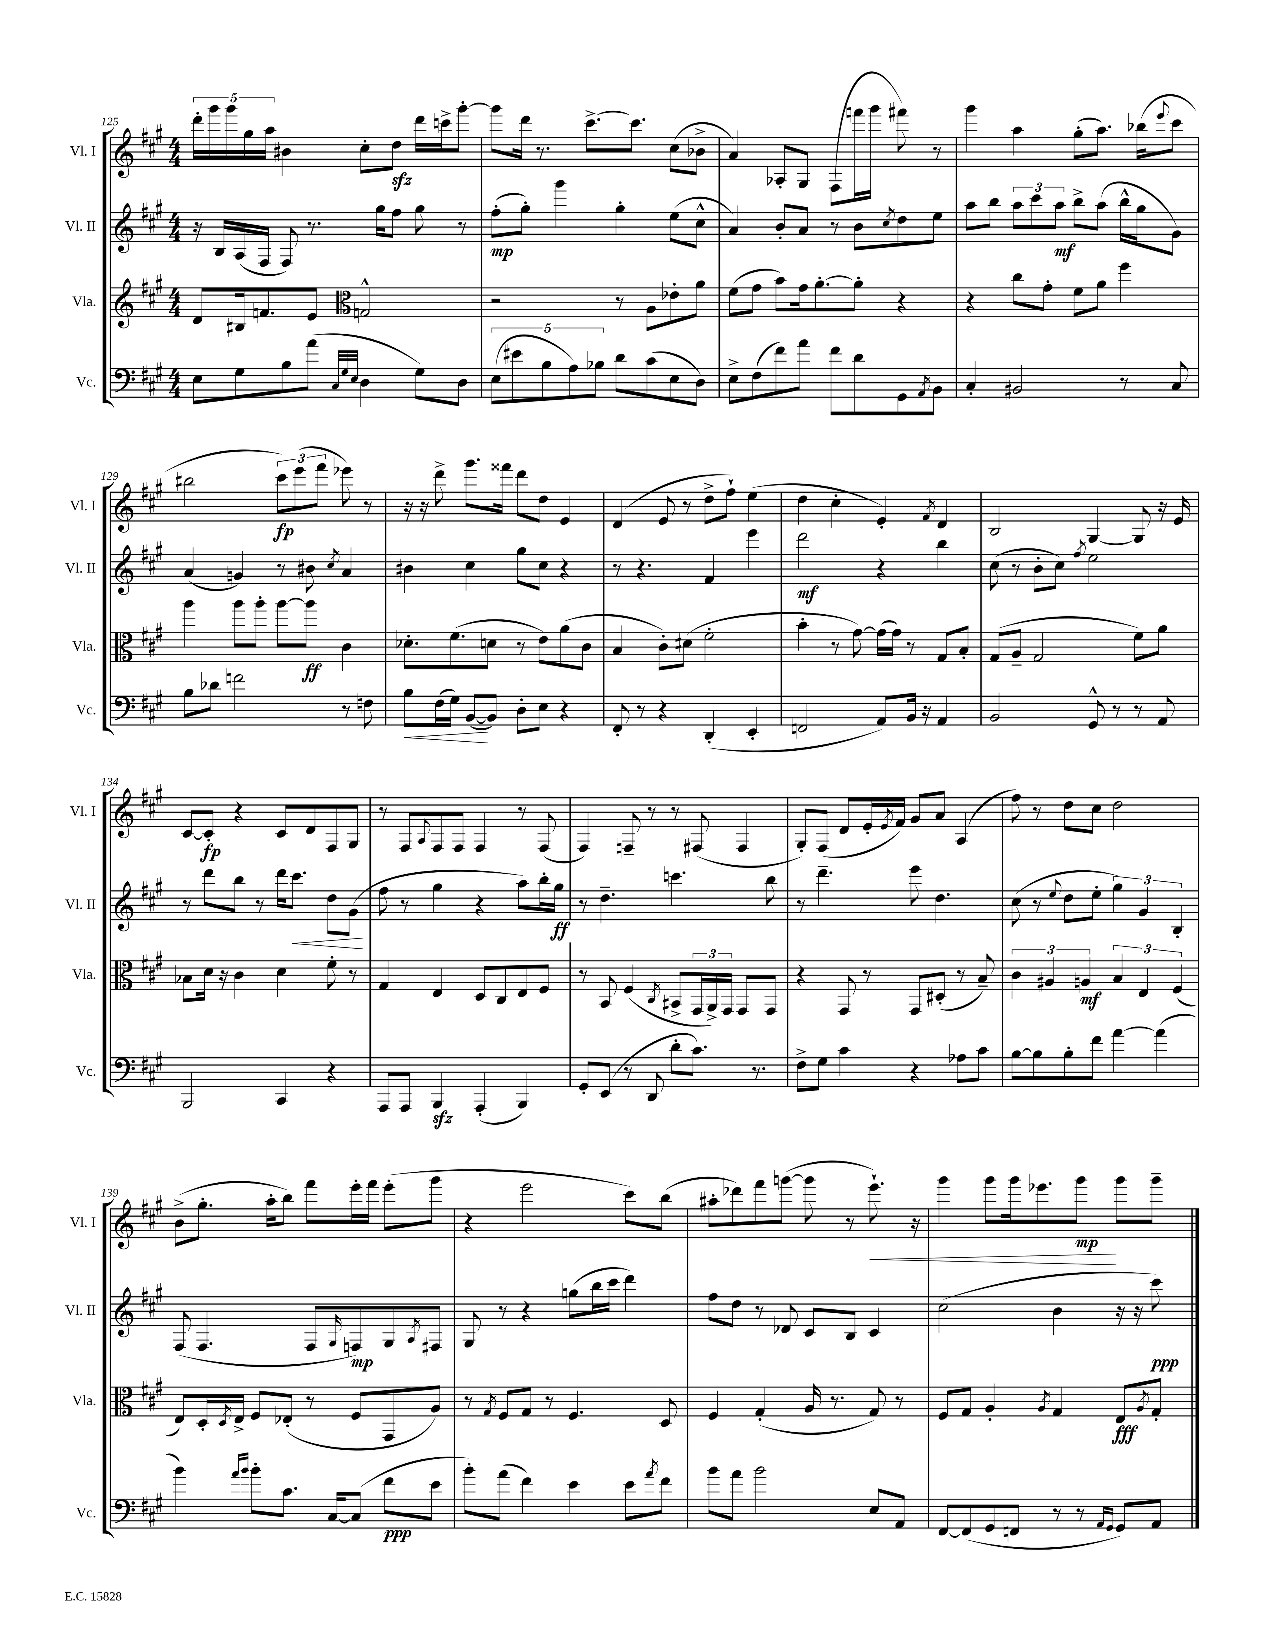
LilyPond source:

<<
\new StaffGroup <<
\new Staff = "s0" \with { instrumentName = "Vl. I" shortInstrumentName = "Vl. I" } {
    \clef treble \key a \major \numericTimeSignature \time 4/4
    \tuplet 5/4 { d'''16-. gis'''16 gis'''16 gis''16 a''16 } bis'4 cis''8-. d''8\sfz d'''16 c'''16-> gis'''8~-. |
    gis'''8 d'''16 r8. cis'''8.~-> cis'''8. cis''8( bes'8-> |
    a'4) aes8-. gis8 fis8( f'''16 gis'''16 fis'''8) r8 |
    gis'''4 a''4 gis''8-.( a''8.) bes''16( \appoggiatura { e'''8 } cis'''8 |
    bis''2 \tuplet 3/2 { cis'''8\fp) e'''8( fis'''8 } ees'''8) r8 |
    r16 r16 d'''8-> gis'''8. fisis'''16 d'''8 d''8 e'4 |
    d'4( e'8 r8 d''8-> fis''8-!) e''4( |
    d''4 cis''4-. e'4-.) \acciaccatura { fis'8 } d'4 |
    b2 gis4~ gis8 r16 e'16 |
    cis'8~ cis'8-.\fp r4 cis'8 d'8 fis8 gis8 |
    r8 fis8 \appoggiatura { a8 } fis8 fis8 fis4 r8 fis8( |
    fis4) f8-- r8 r8 fis8( fis4 |
    gis8-.) fis8( d'8 e'16-. \acciaccatura { e'8 } fis'16) gis'8 a'8 a4( |
    fis''8) r8 d''8 cis''8 d''2 |
    b'8->( gis''8.-. a''16-. b''8) fis'''8 e'''16-. fis'''16 e'''8-.( gis'''8 |
    r4 e'''2 cis'''8) b''8( |
    ais''8-. des'''8) fis'''8 g'''8~( g'''8 r8 e'''8.-!\<) r16 |
    gis'''4 gis'''8 gis'''16 ees'''8. gis'''8\mp\! gis'''8 gis'''8-- \bar "|." |
}
\new Staff = "s1" \with { instrumentName = "Vl. II" shortInstrumentName = "Vl. II" } {
    \clef treble \key a \major \numericTimeSignature \time 4/4
    r16 b16 a16( fis16 fis8) r8. gis''16 fis''8 gis''8 r8 |
    fis''8-.\mp( gis''8-.) gis'''4 gis''4-. e''8( cis''8-^ |
    a'4) b'8-. a'8 r8 b'8 \acciaccatura { cis''8 } d''8 e''8 |
    a''8 b''8 \tuplet 3/2 { a''8 cis'''8 a''8\mf } b''8-> a''8( b''16-^ gis''16 gis'8) |
    a'4( g'4) r8 bis'8 \acciaccatura { cis''8 } a'4 |
    bis'4 cis''4 gis''8 cis''8 r4 |
    r8 r4. fis'4 e'''4 |
    d'''2\mf r4 b''4 |
    cis''8( r8 b'8-. cis''8) \acciaccatura { fis''8 } e''2 |
    r8 d'''8 b''8 r8 d'''16 cis'''8.\< d''8 gis'8\!( |
    fis''8 r8 gis''4 r4 a''8) b''16-. gis''16\ff |
    r8 d''4.-- c'''4. b''8 |
    r8 d'''4.-- e'''8 d''4. |
    cis''8( r8 \appoggiatura { e''8 } d''8 e''8-. \tuplet 3/2 { gis''4) gis'4 b4-. } |
    fis8( fis4. fis8 \grace { gis16 } f8\mp) gis8 \acciaccatura { a8 } fis8 |
    gis8 r8 r4 g''8( b''16 cis'''16 d'''4) |
    fis''8 d''8 r8 des'8 cis'8 b8 cis'4 |
    cis''2( b'4 r16 r16 cis'''8\ppp) \bar "|." |
}
\new Staff = "s2" \with { instrumentName = "Vla." shortInstrumentName = "Vla." } {
    \clef treble \key a \major \numericTimeSignature \time 4/4
    d'8 bis16 f'8. e'8 \clef alto g2-^ |
    r2 r8 a8 ees'8-. a'8 |
    fis'8( gis'8 b'8) gis'16 a'8.~-. a'8-. r4 |
    r4 cis''8 gis'8-. fis'8 a'8 fis''4 |
    a''4 a''8 a''8-. a''8~ a''8\ff cis'4 |
    des'8.-. fis'8.( d'8 r8 e'8) a'8( cis'8 |
    b4 cis'8-.) dis'8( fis'2-. |
    b'4-. r8 gis'8~) gis'16( gis'16) r8 gis8 b8-. |
    gis8( a8-- gis2 fis'8) a'8 |
    bes8 d'16 r16 cis'4 d'4 fis'8-. r8 |
    gis4 e4 d8 cis8 e8 fis8 |
    r8 b,8 fis4( \acciaccatura { cis8 } bis,8-> \tuplet 3/2 { gis,16 a,16->) gis,16 } gis,8 gis,8 |
    r4 gis,8 r8 gis,8 dis8-.( r8 b8--) |
    \tuplet 3/2 { cis'4 ais4 a4\mf } \tuplet 3/2 { b4 e4 fis4( } |
    e8) d16-. \acciaccatura { d8 } e16-> fis8 ees8-.( r8 fis8 gis,8 a8) |
    r8 \acciaccatura { gis8 } fis8 gis8 r8 fis4. d8 |
    fis4 gis4-.( a16 r8. gis8) r8 |
    fis8 gis8 a4-. \acciaccatura { a8 } gis4 e8\fff \acciaccatura { a8 } gis8-. \bar "|." |
}
\new Staff = "s3" \with { instrumentName = "Vc." shortInstrumentName = "Vc." } {
    \clef bass \key a \major \numericTimeSignature \time 4/4
    e8 gis8 b8 a'8( \grace { cis32 gis32 e32 } d4 gis8) d8 |
    \tuplet 5/4 { e8( eis'8 b8 a8) bes8 } d'8 cis'8( e8 d8) |
    e8-> fis8( fis'8) a'8 fis'8 d'8 gis,8 \acciaccatura { a,8 } b,8 |
    cis4-. bis,2 r8 cis8 |
    b8 des'8 f'2 r8 f8 |
    b8\< fis16( gis16) b,8~\!( b,8) d8-. e8 r4 |
    fis,8-. r8 r4 d,4-.( e,4-. |
    f,2 a,8) b,16 r16 a,4 |
    b,2 gis,8-^ r8 r8 a,8 |
    b,,2 cis,4 r4 |
    a,,8 a,,8 b,,4\sfz a,,4-.( b,,4) |
    gis,8-. e,8( r8 d,8 d'8-. cis'8.) r8. |
    fis8-> gis8 cis'4 r4 aes8 cis'8 |
    b8~ b8 b8-. fis'8 a'4~ a'4( |
    b'4) \grace { a'16 b'16 } b'8-. cis'8. cis16~ cis8( fis'8\ppp e'8 |
    b'8-.) a'8( fis'4) e'4 e'8 \acciaccatura { a'8 } fis'8 |
    b'8 a'8 b'2 e8 a,8 |
    fis,8~ fis,8( gis,8 f,8 r8 r8 \grace { a,16 gis,16 } gis,8) a,8 \bar "|." |
}
>>
>>
\layout { \context { \Score currentBarNumber = #125 } }
